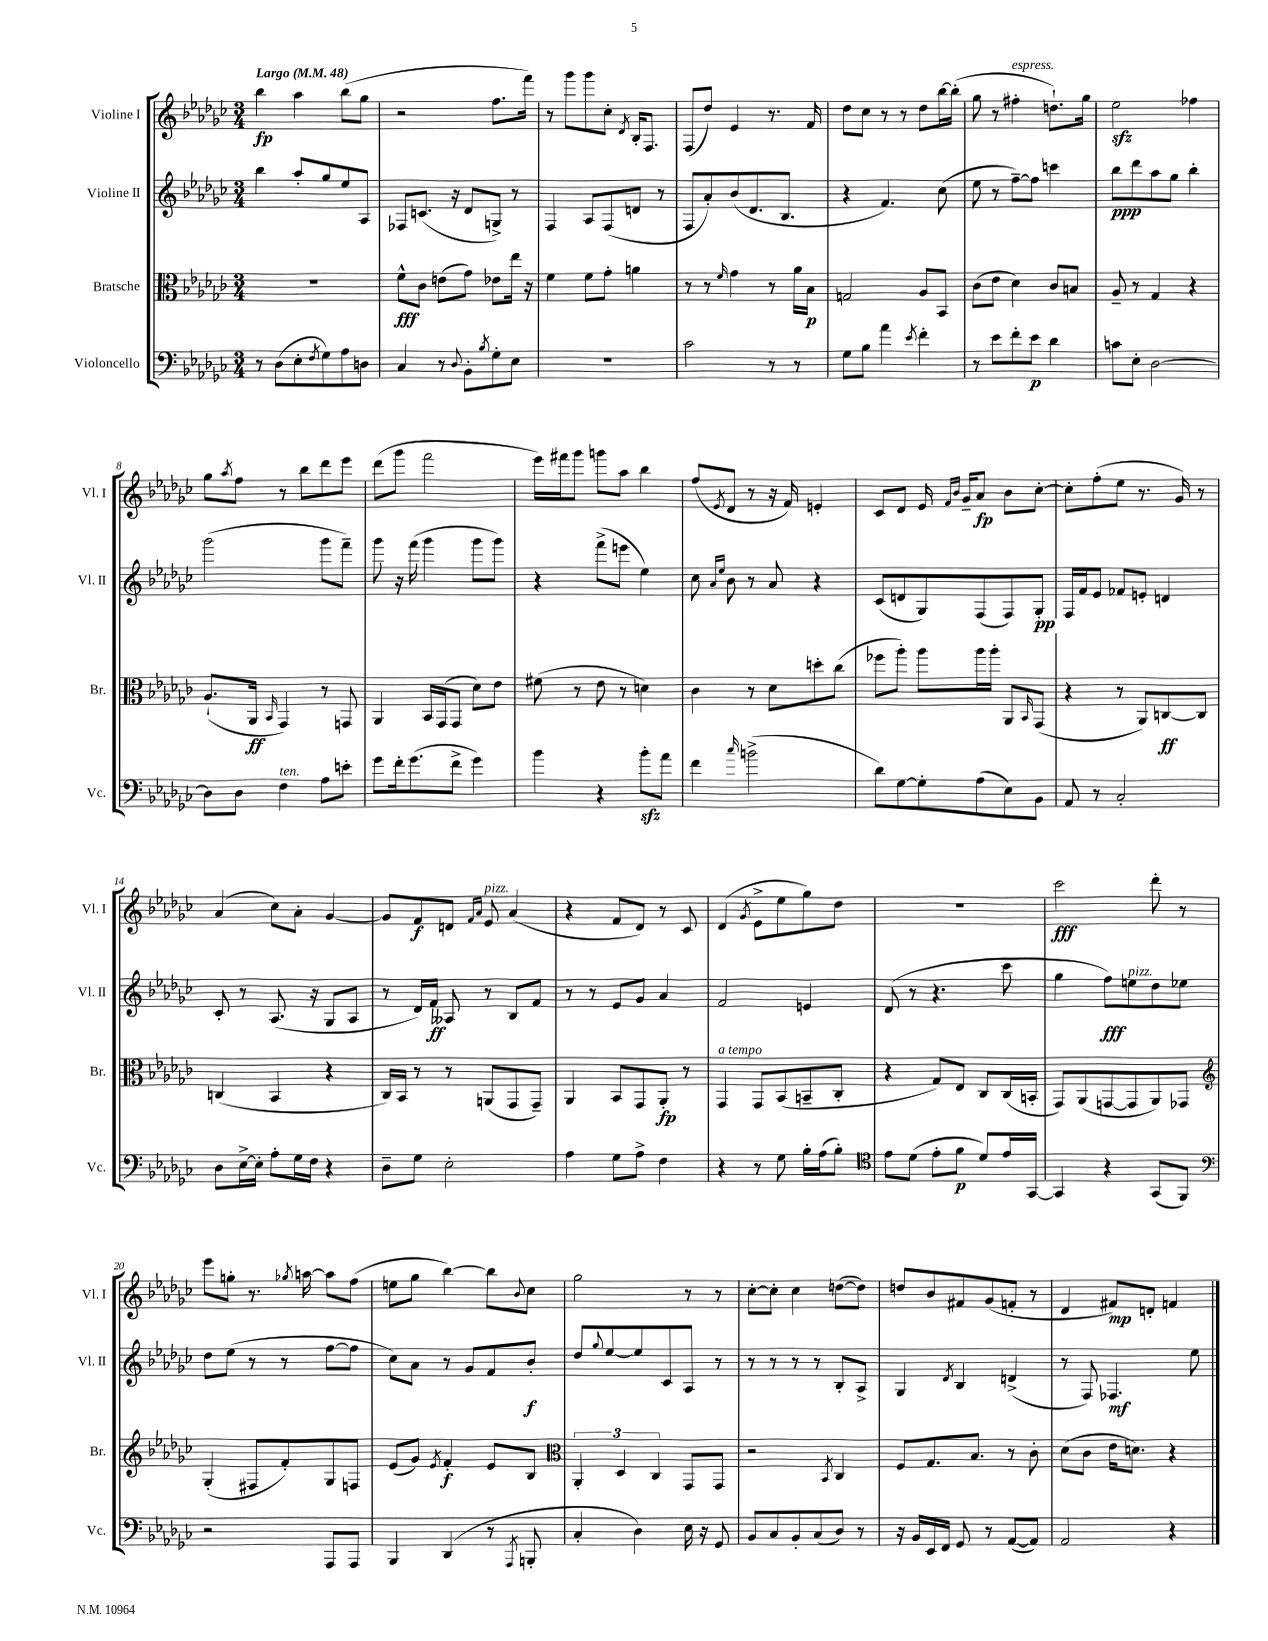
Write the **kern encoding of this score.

**kern	**dynam	**kern	**dynam	**kern	**dynam	**kern	**dynam
*part4	*part4	*part3	*part3	*part2	*part2	*part1	*part1
*staff4	*staff4	*staff3	*staff3	*staff2	*staff2	*staff1	*staff1
*I"Violoncello	*	*I"Bratsche	*	*I"Violine II	*	*I"Violine I	*
*I'Vc.	*	*I'Br.	*	*I'Vl. II	*	*I'Vl. I	*
*clefF4	*	*clefC3	*	*clefG2	*	*clefG2	*
*k[b-e-a-d-g-c-]	*	*k[b-e-a-d-g-c-]	*	*k[b-e-a-d-g-c-]	*	*k[b-e-a-d-g-c-]	*
*M3/4	*	*M3/4	*	*M3/4	*	*M3/4	*
*MM48	*	*MM48	*	*MM48	*	*MM48	*
=1	=1	=1	=1	=1	=1	=1	=1
!	!	!	!	!	!	!LO:TX:a:B:t=Largo	!
8r	.	2.r	.	4bb-\	.	4bb-\	fp
(8D-\L	.	.	.	.	.	.	.
8E-'\	.	.	.	8aa-'/L	.	4aa-\	.
8qF/	.	.	.	.	.	.	.
8G-\)	.	.	.	8gg-/	.	.	.
8A-\	.	.	.	8ee-/	.	(8bb-\L	.
8Dn\J	.	.	.	8A-/J	.	8gg-\J	.
=2	=2	=2	=2	=2	=2	=2	=2
4C-/	.	8f^^\L	fff	8F-X/L	.	2r	.
.	.	8c-\J	.	(8.cn/J	.	.	.
8r	.	(8en\L	.	.	.	.	.
.	.	.	.	16r	.	.	.
8qqD-/	.	.	.	.	.	.	.
8BB-'\L	.	8g-\J)	.	8d-/L	.	.	.
8qB-/	.	.	.	.	.	.	.
8G-'\	.	8e-X\L	.	8Gn^/J)	.	8.ff\L	.
8E-\J	.	16ee-\Jk	.	8r	.	.	.
.	.	16r	.	.	.	16fff\Jk)	.
=3	=3	=3	=3	=3	=3	=3	=3
2.r	.	4f\	.	4F/	.	8r	.
.	.	.	.	.	.	8ggg-\L	.
.	.	8f\L	.	8A-/L	.	8ggg-\	.
.	.	8g-'\J	.	(8F/	.	8cc-'\J	.
.	.	.	.	.	.	8qd-/	.
.	.	4an\	.	8dn/J	.	16B-'/KL	.
.	.	.	.	.	.	8.F/J	.
.	.	.	.	8r	.	.	.
=4	=4	=4	=4	=4	=4	=4	=4
2c-\	.	8r	.	8F/L	.	(8F/L	.
.	.	8r	.	8a-'/)	.	8dd-/J)	.
.	.	16qqf/	.	.	.	.	.
.	.	4g-\	.	(8b-/	.	4e-/	.
.	.	.	.	8.d-/	.	.	.
8r	.	8r	.	.	.	8.r	.
.	.	.	.	8.B-/J	.	.	.
8r	.	16a-\LL	.	.	.	.	.
.	.	16B-\JJ	p	.	.	16f/	.
=5	=5	=5	=5	=5	=5	=5	=5
8G-\L	.	2Gn/	.	4r	.	8dd-\L	.
8B-\J	.	.	.	.	.	8cc-\J	.
4a-\	.	.	.	4.f/)	.	8r	.
.	.	.	.	.	.	8r	.
8qe-/	.	.	.	.	.	.	.
4f'\	.	8A-/L	.	.	.	8dd-\L	.
.	.	8BB-/J	.	(8cc-\	.	[16bb-\L	.
.	.	.	.	.	.	(16bb-'\JJ]	.
=6	=6	=6	=6	=6	=6	=6	=6
8r	.	(8c-\L	.	8ee-\	.	8gg-\	.
8e-\L	.	8e-\J	.	8r	.	8r	.
!	!	!	!	!	!	!LO:TX:a:i:t=espress.	!
8f'\	.	4d-\)	.	[8ff~\L)	.	4ff#X'\	.
8e-\J	p	.	.	8ff\J]	.	.	.
4d-\	.	8c-/L	.	4cccn\	.	8.ddn`\L)	.
.	.	8Bn/J	.	.	.	.	.
.	.	.	.	.	.	16gg-\Jk	.
=7	=7	=7	=7	=7	=7	=7	=7
8cn\L	.	8A-~/	.	8bb-\L	ppp	2ee-zz\	.
8E-'\J	.	8r	.	8ddd-\	.	.	.
[2D-\	.	4G-/	.	8aa-\	.	.	.
.	.	.	.	8gg-\J	.	.	.
.	.	4r	.	4bb-'\	.	4ff-X\	.
!!LO:LB:g=z
=8	=8	=8	=8	=8	=8	=8	=8
8D-\L]	.	(8.A-`/L	.	(2ggg-\	.	8gg-\L	.
.	.	.	.	.	.	8qaa-/	.
8D-\J	.	.	.	.	.	8ff\J	.
.	.	16AA-/Jk	ff	.	.	.	.
.	.	16qqBB-/	.	.	.	.	.
!LO:TX:a:i:t=ten.	!	!	!	!	!	!	!
4F\	.	4GG-/)	.	.	.	8r	.
.	.	.	.	.	.	8bb-\L	.
8A-\L	.	8r	.	8ggg-\L	.	8ddd-\	.
8en'\J	.	8GGn/	.	8fff~\J)	.	8eee-\J	.
=9	=9	=9	=9	=9	=9	=9	=9
8g-\L	.	4AA-/	.	8ggg-\	.	(8ddd-\L	.
16f'\k	.	.	.	16r	.	8ggg-\J	.
(8.g-\	.	.	.	(16fff\	.	.	.
.	.	16BB-/LL	.	4ggg-\	.	2fff\	.
.	.	(16GG-/J	.	.	.	.	.
8f^\J	.	8GG-/J	.	.	.	.	.
4g-\)	.	8d-\L)	.	8ggg-\L	.	.	.
.	.	8e-\J	.	8ggg-\J)	.	.	.
=10	=10	=10	=10	=10	=10	=10	=10
4b-\	.	(8f#X\	.	4r	.	16eee-\LL)	.
.	.	.	.	.	.	16fff#X\J	.
.	.	8r	.	.	.	8ggg-\J	.
4r	.	8e-\	.	(8fff^\L	.	8gggn\L	.
.	.	8r	.	8eeen\J	.	8aa-\J	.
8b-zz'\L	.	4dn\)	.	4ee-\)	.	4bb-\	.
8a-\J	.	.	.	.	.	.	.
=11	=11	=11	=11	=11	=11	=11	=11
4f\	.	4c-\	.	8cc-\	.	(8ff/L	.
.	.	.	.	16qqa-/LL	.	.	.
.	.	.	.	16qqee-/JJ	.	8qe-/	.
.	.	.	.	8b-\	.	8d-/J	.
16qqcc-/	.	.	.	.	.	.	.
(2bn^\	.	8r	.	8r	.	8r	.
.	.	8d-\L	.	8a-/	.	16r	.
.	.	.	.	.	.	16f/)	.
.	.	8ddn'\	.	4r	.	4en'/	.
.	.	(8cc-\J	.	.	.	.	.
=12	=12	=12	=12	=12	=12	=12	=12
8d-\L)	.	8ff-X\L	.	(8c-/L	.	8c-/L	.
[8G-\	.	8aa-'\J)	.	8dn/	.	8d-/J	.
8G-'\]	.	8aa-\L	.	8G-/)	.	16e-/	.
.	.	.	.	.	.	16qqf/LL	.
.	.	.	.	.	.	16qqb-/JJ	.
.	.	.	.	.	.	16g-~/KL	.
(8A-\	.	16aa-\L	.	(8F/	.	8a-/J	fp
.	.	16aa-'\JJ	.	.	.	.	.
8E-\)	.	8AA-/L	.	8F/)	.	8b-\L	.
.	.	16qqBB-/	.	.	.	.	.
8BB-\J	.	(8GG-/J	.	8G-'/J	pp	[8cc-'\J	.
=13	=13	=13	=13	=13	=13	=13	=13
8AA-/	.	4r	.	16F/LL	.	8cc-'\L]	.
.	.	.	.	16f/J	.	.	.
8r	.	.	.	8e-/J	.	(8ff'\	.
2C-'/	.	8r	.	8f-X/L	.	8ee-\J	.
.	.	8AA-/L)	.	8en'/J	.	8.r	.
.	.	[8Cn/	ff	4dn/	.	.	.
.	.	.	.	.	.	16g-/)	.
.	.	8C/J]	.	.	.	8r	.
!!LO:LB:g=z
=14	=14	=14	=14	=14	=14	=14	=14
8D-\L	.	(4Cn/	.	8c-'/	.	(4a-/	.
[16E-^\L	.	.	.	8r	.	.	.
16E-'\JJ]	.	.	.	.	.	.	.
8A-'\L	.	4BB-/	.	(8.A-/	.	8cc-\L)	.
16G-\L	.	.	.	.	.	8a-'\J	.
16F\JJ	.	.	.	16r	.	.	.
4r	.	4r	.	8G-/L	.	[4g-/	.
.	.	.	.	8A-/J	.	.	.
=15	=15	=15	=15	=15	=15	=15	=15
8D-~\L	.	16C-/LL)	.	8r	.	8g-/L]	.
.	.	16BB-/JJ	.	.	.	.	.
8G-\J	.	8r	.	16d-/LL)	.	8f/	f
.	.	.	.	16f/JJ	ff	.	.
2E-'\	.	8r	.	8A--X/	.	8dn/J	.
.	.	.	.	.	.	16qqf/LL	.
.	.	.	.	.	.	16qqa-/JJ	.
!	!	!	!	!	!	!LO:TX:a:i:t=pizz.	!
.	.	(8AAn/L	.	8r	.	8e-/	.
.	.	8GG-/	.	8B-/L	.	(4a-/	.
.	.	8GG-~/J)	.	8f/J	.	.	.
=16	=16	=16	=16	=16	=16	=16	=16
4A-\	.	4AA-/	.	8r	.	4r	.
.	.	.	.	8r	.	.	.
8G-\L	.	8BB-/L	.	8e-/L	.	8f/L	.
8A-^\J	.	8GG-/	.	8g-/J	.	8d-/J)	.
4F\	.	8AA-'/J	fp	4a-/	.	8r	.
.	.	8r	.	.	.	8c-/	.
=17	=17	=17	=17	=17	=17	=17	=17
!	!	!LO:TX:a:i:t=a tempo	!	!	!	!	!
4r	.	4GG-/	.	2f/	.	(4d-/	.
.	.	.	.	.	.	8qg-/	.
8r	.	8GG-/L	.	.	.	8e-^\L	.
8G-\	.	(8BB-/	.	.	.	8ee-\	.
16B-'\LL	.	8BBn~/	.	4en/	.	8gg-\)	.
(16A-\J	.	.	.	.	.	.	.
8B-'\J)	.	8C-'/J	.	.	.	8dd-\J	.
=18	=18	=18	=18	=18	=18	=18	=18
*clefC4	*	*	*	*	*	*	*
8e-\L	.	4r	.	(8d-/	.	2.r	.
(8d-\J	.	.	.	8r	.	.	.
8e-'\L	.	8G-/L)	.	4.r	.	.	.
8f\J	p	8E-/J	.	.	.	.	.
8d-/L)	.	8C-/L	.	.	.	.	.
16e-/L	.	(16C-/L	.	8ccc-\	.	.	.
[16GG-/JJ	.	16BBn'/JJ	.	.	.	.	.
=19	=19	=19	=19	=19	=19	=19	=19
4GG-/]	.	8GG-/L)	.	4gg-\	.	2ccc-\	fff
.	.	(8AA-/	.	.	.	.	.
4r	.	[8GGn/	.	8ff\L)	fff	.	.
!	!	!	!	!LO:TX:a:i:t=pizz.	!	!	!
.	.	8GG/]	.	8een\	.	.	.
(8GG-/L	.	8AA-/)	.	8dd-\	.	8ddd-'\	.
8FF/J)	.	8GG-X/J	.	8ee-X\J	.	8r	.
!!LO:LB:g=z
=20	=20	=20	=20	=20	=20	=20	=20
*clefF4	*	*clefG2	*	*	*	*	*
2r	.	(4G-'/	.	8dd-\L	.	8eee-\L	.
.	.	.	.	(8ee-\J	.	8ggn'\J	.
.	.	8F#X/L	.	8r	.	8.r	.
.	.	8f'/)	.	8r	.	.	.
.	.	.	.	.	.	8qgg-X/	.
.	.	.	.	.	.	[16aan\	.
8AAA-/L	.	8G-/	.	[8ff\L	.	8aa\L]	.
8AAA-/J	.	8Fn/J	.	8ff\J]	.	(8ff\J	.
=21	=21	=21	=21	=21	=21	=21	=21
4BBB-/	.	(8e-/L	.	8cc-\L)	.	8een\L	.
.	.	8g-/J)	.	8a-\J	.	8gg-\J	.
.	.	8qe-/	.	.	.	.	.
(4DD-/	.	4f'/	f	8r	.	[4bb-\)	.
.	.	.	.	8g-/L	.	.	.
8r	.	8e-/L	.	8f/	.	8bb-\L]	.
8qAAA-/	.	.	.	.	.	8qqb-/	.
8BBBn'/	.	8B-/J	.	8b-'/J	f	8cc-\J	.
=22	=22	=22	=22	=22	=22	=22	=22
*	*	*clefC3	*	*	*	*	*
4C-'/	.	6AA-'/	.	8dd-/L	.	2gg-\	.
.	.	.	.	8qqgg-/	.	.	.
.	.	.	.	[8ee-/	.	.	.
.	.	6D-/	.	.	.	.	.
4D-\)	.	.	.	8ee-/]	.	.	.
.	.	6C-/	.	.	.	.	.
.	.	.	.	8c-/	.	.	.
16E-\	.	8GG-/L	.	8A-/J	.	8r	.
16r	.	.	.	.	.	.	.
8GG-/	.	8GG-/J	.	8r	.	8r	.
=23	=23	=23	=23	=23	=23	=23	=23
8BB-/L	.	2r	.	8r	.	[8cc-'\L	.
8C-/	.	.	.	8r	.	8cc-'\J]	.
8BB-'/	.	.	.	8r	.	4cc-\	.
(8C-/	.	.	.	8r	.	.	.
.	.	8qBB-/	.	.	.	.	.
8D-/J)	.	4C-/	.	8B-'/L	.	([8ddn\L	.
8r	.	.	.	8A-^/J	.	8dd\J])	.
=24	=24	=24	=24	=24	=24	=24	=24
16r	.	8F/L	.	4G-/	.	8ddn/L	.
16BB-/LL	.	.	.	.	.	.	.
16EE-/	.	8.G-/	.	.	.	8b-/	.
16FF/JJ	.	.	.	.	.	.	.
.	.	.	.	8qd-/	.	.	.
8GG-/	.	.	.	4B-/	.	8f#X/	.
.	.	8.B-/J	.	.	.	.	.
8r	.	.	.	.	.	(8g-/	.
([8AA-/L	.	8r	.	(4dn^/	.	8fn'/J	.
8AA-/J])	.	8c-'\	.	.	.	8r	.
=25	=25	=25	=25	=25	=25	=25	=25
2AA-/	.	(8d-\L	.	8r	.	4d-/	.
.	.	8c-\J	.	8F/)	.	.	.
.	.	16e-\KL	.	4.F-X/	mf	8f#X/L)	mp
.	.	8.dn\J)	.	.	.	.	.
.	.	.	.	.	.	8dn'/J	.
4r	.	4r	.	.	.	4fn/	.
.	.	.	.	8ee-\	.	.	.
==	==	==	==	==	==	==	==
*-	*-	*-	*-	*-	*-	*-	*-
